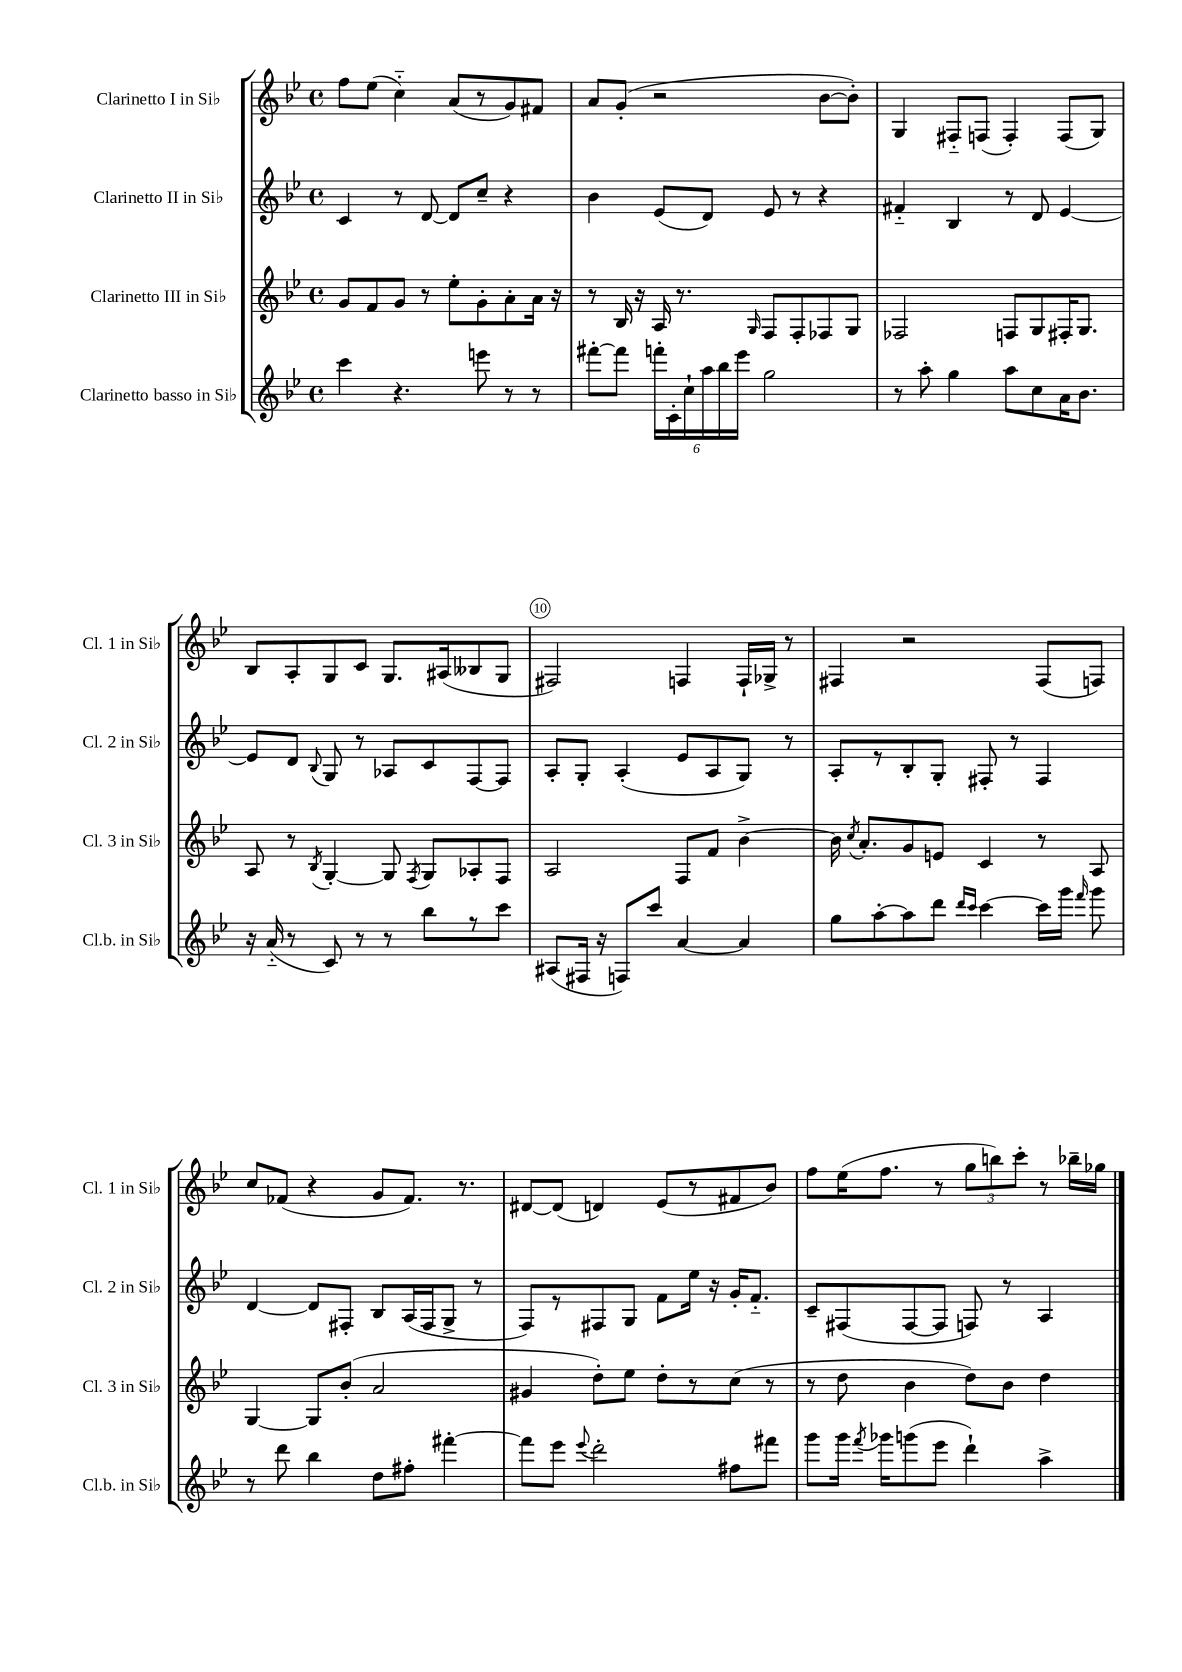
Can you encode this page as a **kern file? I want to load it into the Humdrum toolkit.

**kern	**kern	**kern	**kern
*staff4	*staff3	*staff2	*staff1
*clefG2	*clefG2	*clefG2	*clefG2
*k[b-e-]	*k[b-e-]	*k[b-e-]	*k[b-e-]
*M4/4	*M4/4	*M4/4	*M4/4
*met(c)	*met(c)	*met(c)	*met(c)
4ccc	8g	4c	8ff
.	8f	.	(8ee-
4.r	8g	8r	4cc'~)
.	8r	[8d	.
.	8ee-'	8d]	(8a
8eee	8g'	8cc~	8r
8r	8a'	4r	8g)
8r	16a	.	8f#
.	16r	.	.
=	=	=	=
[8fff#'	8r	4b-	8a
8fff#]	16B-	.	(8g'
.	16r	.	.
24fff'	16A	(8e-	2r
24c'	.	.	.
.	8.r	.	.
24cc`	.	.	.
24aa	.	8d)	.
24bb-	.	.	.
24eee-	.	.	.
.	16qqG	.	.
2gg	8F	8e-	.
.	8F'	8r	.
.	8F-	4r	[8b-
.	8G	.	8b-'])
=	=	=	=
8r	2F-	4f#'~	4G
8aa'	.	.	.
4gg	.	4B-	8F#'~
.	.	.	(8F
8aa	8F	8r	4F')
8cc	8G	8d	.
16a	16F#'	[4e-	(8F
8.b-	8.G	.	.
.	.	.	8G)
=	=	=	=
16r	8A	8e-]	8B-
(16a'~	.	.	.
8r	8r	8d	8A'
.	8qB-	8qqB-	.
8c)	[4G'	8G	8G
8r	.	8r	8c
8r	8G]	8A-	8.G
.	8qF	.	.
8bb-	8G	8c	.
.	.	.	(16A#
8r	8A-'	[8F	8B--
8ccc	8F	8F]	8G
=	=	=	=
(8A#	2A	8A'	2F#)
16F#	.	8G'	.
16r	.	.	.
8F)	.	(4A'	.
8ccc	.	.	.
[4a	8F	8e-	4F
.	8f	8A	.
4a]	[4b-^	8G)	16F`
.	.	.	16G-^
.	.	8r	8r
=	=	=	=
8gg	16b-]	8A'	4F#
.	8qcc	.	.
.	8.a'	.	.
[8aa'	.	8r	.
8aa]	8g	8B-'	2r
8ddd	8e	8G'	.
16qqddd	.	.	.
16qqccc	.	.	.
[4ccc	4c	8F#'	.
.	.	8r	.
16ccc]	8r	4F#	(8F#
16ggg	.	.	.
16qqfff	.	.	.
8ggg	8A	.	8F)
=	=	=	=
8r	[4G	[4d	8cc
8ddd	.	.	(8f-
4bb-	8G]	8d]	4r
.	(8b-'	8F#'	.
8dd	2a	8B-	8g
8ff#'	.	(16A	8.f-)
.	.	16F#	.
[4fff#'	.	8G^	.
.	.	.	8.r
.	.	8r	.
=	=	=	=
8fff#]	4g#	8F)	[8d#
8eee-	.	8r	(8d#]
8qqeee-	.	.	.
2ddd'	8dd')	8F#	4d)
.	8ee-	8G	.
.	8dd'	8f	(8e-
.	8r	16ee-	8r
.	.	16r	.
8ff#	(8cc	16g'	8f#
.	.	8.f'~	.
8fff#	8r	.	8b-)
=	=	=	=
8ggg	8r	8c~	8ff
16ggg	8dd	(8F#	(16ee-
8qfff	.	.	.
16ggg-	.	.	8.ff
(8ggg	4b-	[8F#	.
8eee-	.	8F#]	8r
4ddd`)	8dd)	8F)	12gg
.	.	.	12bb)
.	8b-	8r	.
.	.	.	12ccc'
4aa^	4dd	4A	8r
.	.	.	16bb-~
.	.	.	16gg-
==	==	==	==
*-	*-	*-	*-
